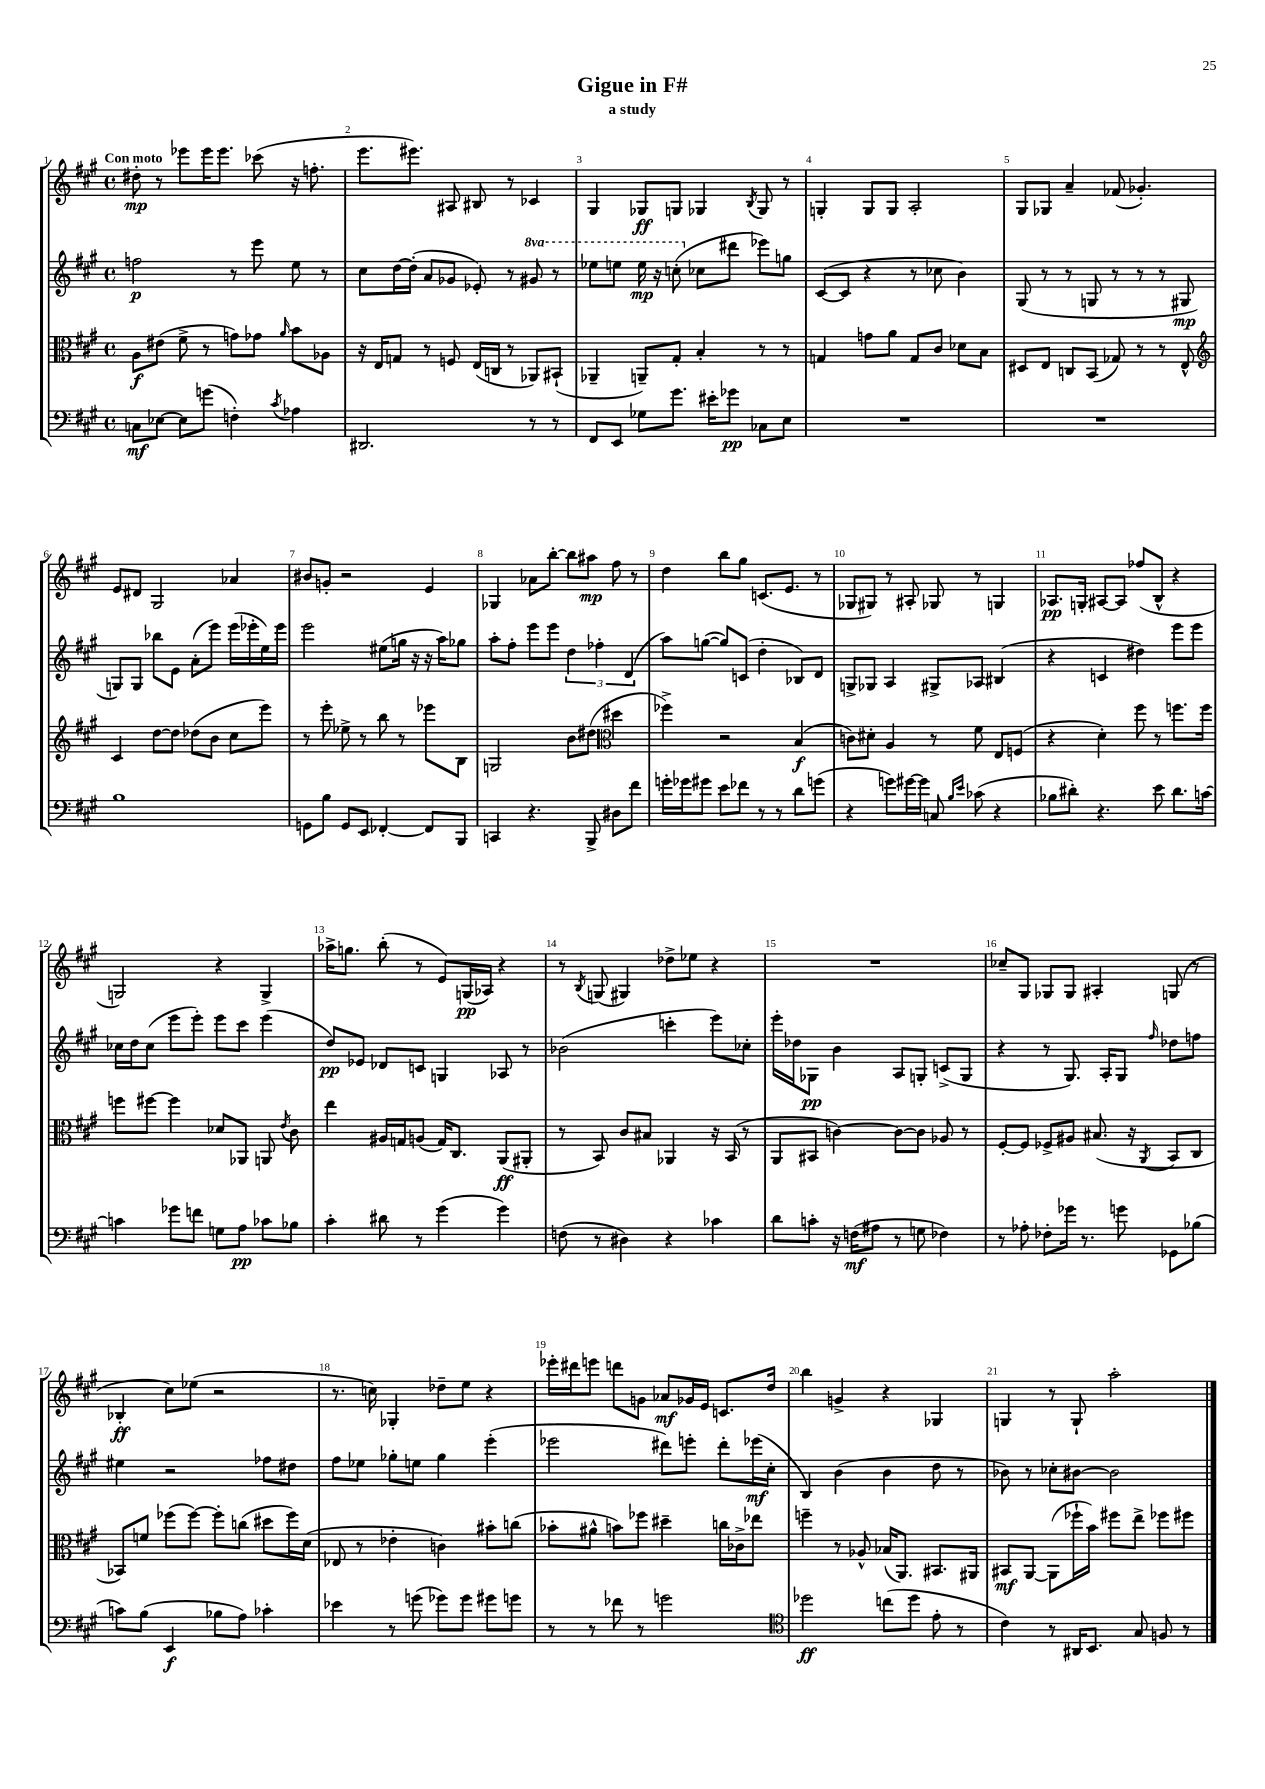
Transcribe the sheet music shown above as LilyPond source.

\header { title = "Gigue in F#" subtitle = "a study" }
<<
\new StaffGroup <<
\new Staff = "s0" {
    \clef treble \key a \major \defaultTimeSignature \time 4/4 \tempo "Con moto"
    \autoBeamOff dis''8-.\mp r8 ees'''8[ ees'''16 ees'''8.] ces'''8( r16 f''8.-. |
    e'''8.[ eis'''8.]) ais8 bis8 r8 ces'4 |
    gis4 ges8[\ff g8] ges4 \acciaccatura { b8 } ges8 r8 |
    g4-. g8[ g8] a2-. |
    gis8[ ges8] a'4-- fes'8( ges'4.-.) |
    e'8[ dis'8] gis2 aes'4 |
    bis'8[ g'8]-. r2 e'4 |
    ges4 aes'8[ b''8]~-. b''8[ ais''8]\mp fis''8 r8 |
    d''4 b''8[ gis''8] c'8.[( e'8.] r8 |
    ges8[ gis8]) r8 ais8-. ges8 r8 g4 |
    aes8.[\pp g16]-. ais8[~ ais8] fes''8[( b8]-^ r4 |
    g2) r4 g4-> |
    aes''16[-> g''8.] b''8-.( r8 e'8[) g16\pp( aes16]) r4 |
    r8 \acciaccatura { b8 } g8( gis4) des''8[-> ees''8] r4 |
    R1 |
    ces''8[-- gis8] ges8[ ges8] ais4-. g8( r8 |
    bes4-.\ff cis''8[) ees''8]( r2 |
    r8. c''16) ges4-. des''8[-- e''8] r4 |
    ees'''16[-. dis'''16 e'''8] d'''8[ g'8] aes'8[\mf ges'16 e'16] c'8.[ d''16] |
    b''4 g'4-> r4 ges4 |
    g4 r8 g8-! a''2-. \bar "|." |
}
\new Staff = "s1" {
    \clef treble \key a \major \defaultTimeSignature \time 4/4 \set Staff.ottavationMarkups = #ottavation-simple-ordinals
    \autoBeamOff f''2\p r8 e'''8 e''8 r8 |
    cis''8[ d''16~ d''16]-.( a'8[ ges'8] ees'8-.) r8 \ottava #1 gis''!8 r8 |
    ees'''8[ e'''8] e'''16\mp r16 c'''8-.( \ottava #0 ces''8[ dis'''8] ees'''8[) g''8] |
    cis'8[~( cis'8] r4 r8 ces''8 b'4) |
    gis8( r8 r8 g8 r8 r8 r8 gis8\mp |
    g8[) g8] bes''8[ e'8] a'8[-.( e'''8]) e'''16[( ees'''16-. e''16) ees'''16] |
    e'''2 eis''8[( g''16] r16 r16 a''16[) ges''8] |
    a''8[-. fis''8]-. e'''8[ e'''8] \tuplet 3/2 { d''4 fes''4-. d'4( } |
    a''8[) g''8]~( g''8[) c'8]( d''4-. bes8[) d'8] |
    g8[-> ges8] a4 gis8[-> aes8] bis4( |
    r4 c'4 dis''4) e'''8[ e'''8] |
    ces''16[ d''16 ces''8]( e'''8[ e'''8]-.) e'''8[ cis'''8] e'''4( |
    d''8[\pp) ees'8] des'8[ c'8] g4 aes8 r8 |
    bes'2( c'''4-. e'''8[) ces''8]-. |
    e'''16[-. des''16 ges8]\pp b'4 a8[ g8]-. c'8[->( g8] |
    r4 r8 gis8.) a16[-. gis8] \grace { fis''16 } des''8[ f''8] |
    eis''4 r2 fes''8[ dis''8] |
    fis''8[ ees''8] ges''8[-. e''8] ges''4 e'''4-.( |
    ees'''2 dis'''8[) e'''8]-. dis'''8[-. ees'''16\mf( cis''16]-. |
    b4) b'4( b'4 d''8 r8 |
    bes'8) r8 ces''8[-. bis'8]~ bis'2 \bar "|." |
}
\new Staff = "s2" {
    \clef alto \key a \major \defaultTimeSignature \time 4/4
    \autoBeamOff a8[\f eis'8]( fis'8-> r8 g'8[) ges'8] \grace { a'16 } b'8[ aes8] |
    r16 e16[ g8] r8 f8 e16[( c16] r8 aes,8[) bis,8]-!( |
    aes,4-- a,8[--) gis8]-. b4-. r8 r8 |
    g4 g'8[ a'8] g8[ cis'8] des'8[ b8] |
    dis8[ e8] c8[ b,8]( ges8) r8 r8 e8-^ |
    \clef treble cis'4 d''8[~ d''8] des''8[( b'8] cis''8[ e'''8]) |
    r8 e'''8-. ees''8-> r8 b''8 r8 ees'''8[ b8] |
    g2 b'8[ dis''8]( \clef alto dis''4 |
    fes''4->) r2 b4\f( |
    c'8[) dis'8]-. a4 r8 fis'8 e8[ f8]( |
    r4 d'4-.) fis''8 r8 f''8.[ f''16] |
    f''8[ fis''8]~ fis''4 des'8[ aes,8] a,8 \acciaccatura { e'8 } cis'8 |
    e''4 ais16[ g16 a8]( g16[) cis8.] a,8[\ff( ais,8]-. |
    r8 b,8) cis'8[ bis8] aes,4 r16 b,16( r8 |
    a,8[ bis,8] c'4~) c'8[~ c'8] aes8 r8 |
    fis8[~-. fis8] fes8[-> ais8] bis8.( r16 \acciaccatura { a,8 } b,8[ cis8] |
    bes,8[) f'8] fes''8[( fes''8]~) fes''8[-. c''8]( dis''8[ fes''16) d'16]( |
    ees8 r8 ees'4-. c'4) bis'8[-. c''8]( |
    bes'8[-. ais'8]-^ b'8[) fes''8] dis''4-- c''16[ ces'16-> ees''8] |
    f''4-- r8 aes8-^ bes16[( a,8.]) bis,8.[ ais,16] |
    bis,8[\mf a,8]~ a,8[( fes''16-! b'16]) fis''8[ e''8]-> fes''8[ fis''8] \bar "|." |
}
\new Staff = "s3" {
    \clef bass \key a \major \defaultTimeSignature \time 4/4
    \autoBeamOff c8[\mf ees8]~ ees8[ g'8]( f4-.) \acciaccatura { cis'8 } aes4 |
    dis,2. r8 r8 |
    fis,8[ e,8] ges8[ gis'8.] eis'16[-. ges'8]\pp ces8[ e8] |
    R1 |
    R1 |
    b1 |
    g,8[ b8] g,8[ e,8] fes,4~-. fes,8[ b,,8] |
    c,4 r4. b,,8-> dis8[ fis'8] |
    g'16[-. ges'16 gis'8] e'8[ fes'8] r8 r8 d'8[ g'8]( |
    r4 g'8[) gis'16~ gis'16] c8 \grace { b16[ e'16] } ces'8( r4 |
    bes8[ dis'8]-.) r4. e'8 dis'8.[ c'16]~ |
    c'4 ges'8[ f'8] g8[ a8]\pp ces'8[ bes8] |
    cis'4-. dis'8 r8 gis'4( gis'4) |
    f8( r8 dis4) r4 ces'4 |
    d'8[ c'8]-. r16 f16[\mf( ais8] r8 g8 fes4) |
    r8 aes8-. fes8[-. ges'16] r8. g'8 ges,8[ bes8]( |
    c'8[) b8]( e,4\f bes8[ a8]) ces'4-. |
    ees'4 r8 g'8( ges'8[) ges'8] gis'8[ g'8] |
    r8 r8 fes'8 r8 g'2 |
    \clef tenor des''2\ff c''8[( des''8] e'8-. r8 |
    cis'4) r8 ais,16[ b,8.] gis8 f8 r8 \bar "|." |
}
>>
>>
\layout { \context { \Score \override BarNumber.break-visibility = ##(#f #t #t) barNumberVisibility = #all-bar-numbers-visible } }
